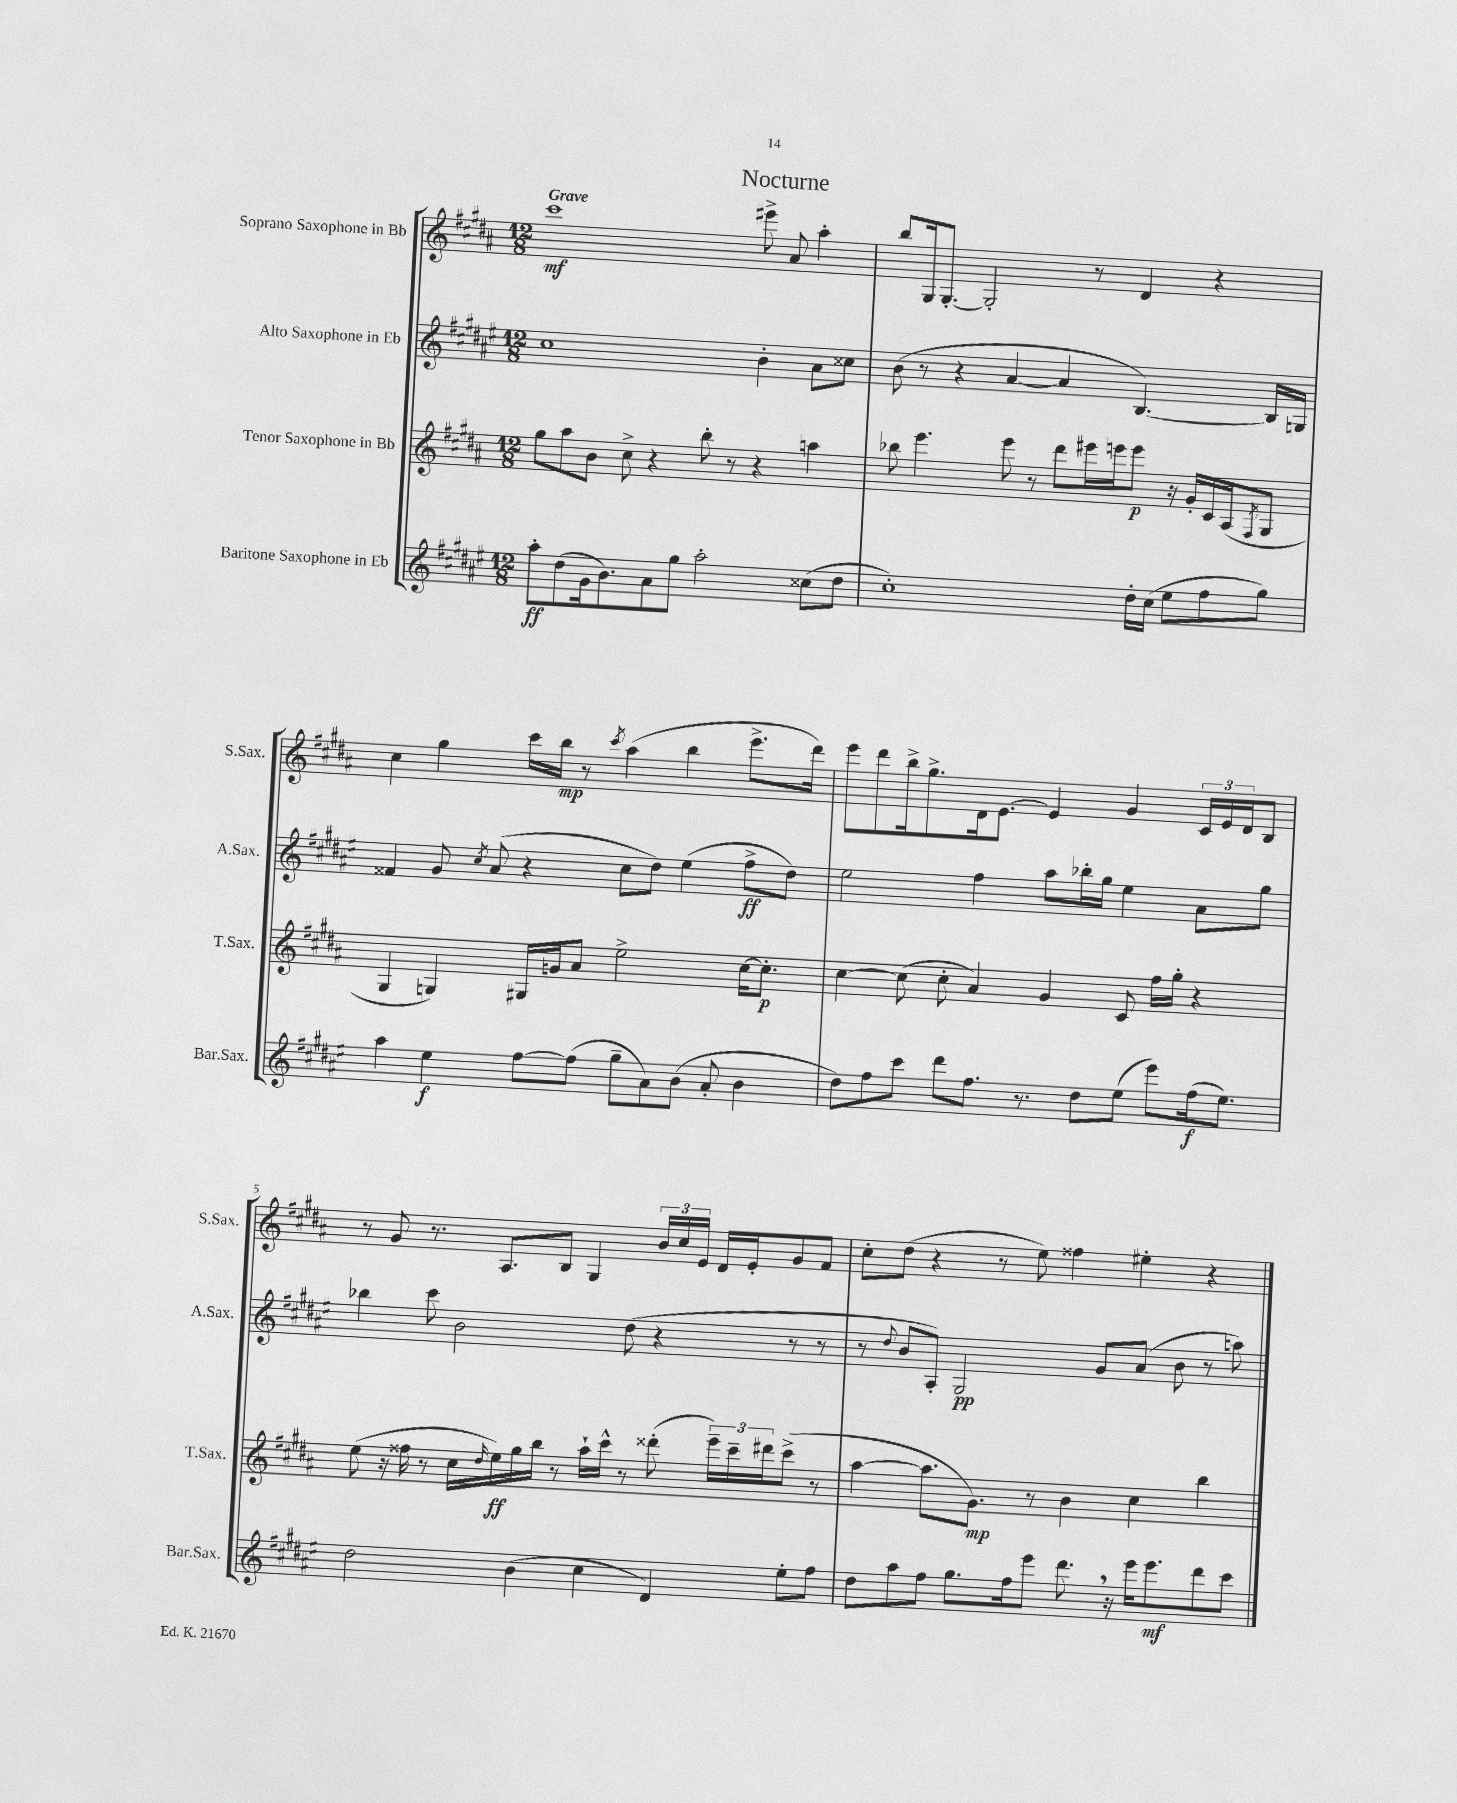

**kern	**kern	**kern	**kern
*staff4	*staff3	*staff2	*staff1
*clefG2	*clefG2	*clefG2	*clefG2
*k[f#c#g#d#a#e#]	*k[f#c#g#d#a#]	*k[f#c#g#d#a#e#]	*k[f#c#g#d#a#]
*M12/8	*M12/8	*M12/8	*M12/8
8aa#'	8gg#	1cc#	1ccc#
(8dd#	8aa#	.	.
16g#	8b	.	.
8.b)	.	.	.
.	8cc#^	.	.
8a#	4r	.	.
8gg#	.	.	.
2aa#'	8bb'	.	.
.	8r	.	.
.	4r	4b'	8eee#^
.	.	.	8a#
(8cc##	4aa	8a#	4aa#'
8dd#	.	8cc##	.
=	=	=	=
1cc#')	8bb-	(8b	8bb
.	4.eee	8r	16G#
.	.	.	[8.G#'
.	.	4r	.
.	.	.	2G#']
.	8eee	[4a#	.
.	8r	.	.
.	8ddd#	4a#]	.
.	16eee#	.	8r
.	16eee	.	.
16dd#'	8eee	[4.B)	4d#
(16cc#	.	.	.
8ee#	16r	.	.
.	16g#'	.	.
8ff#	16c#	.	4r
.	(16A#	.	.
.	8qF#	.	.
8gg#)	8G#	16B]	.
.	.	16G	.
=	=	=	=
4aa#	4G#	4f##	4cc#
4ee#	4G)	8g#	4gg#
.	.	8qcc#	.
.	.	(8a#	.
[8ff#	16G#	4r	16ccc#
.	16g	.	16bb
(8ff#]	8a#	.	8r
.	.	.	8qccc#
8gg#~	2ee^	8cc#	(4aa#
8a#)	.	8dd#)	.
(8b	.	(4ee#	4bb
8a#'	.	.	.
4b	[16cc#	8ff#^	8.eee^
.	8.cc#']	.	.
.	.	8dd#)	.
.	.	.	16ddd#)
=	=	=	=
8dd#)	[4cc#	2ee#	8eee
8ff#	.	.	8ddd#
8ccc#	(8cc#]	.	16bb^
.	.	.	8.gg#^
8ddd#	8cc#'	.	.
8.ff#	4a#)	4ff#	16d#
.	.	.	[8.e
8.r	.	.	.
.	4g#	8aa#	4e]
8dd#	.	16bb-'	.
.	.	16gg#	.
(8ee#	8c#	4ee#	4g#
8eee#)	16ff#	.	.
.	16gg#'	.	.
(16ff#	4r	8a#	24c#
.	.	.	24e
8.ee#)	.	.	.
.	.	.	24d#
.	.	8gg#	8B
=	=	=	=
2dd#	(8ee	4bb-	8r
.	16r	.	8g#
.	16ff##	.	.
.	8r	8ccc#	8.r
.	16cc#	2b	.
.	16qqdd#	.	.
.	16ee)	.	8.A#
(4b	16gg#	.	.
.	16bb	.	.
.	8r	.	8B
4cc#	16aa#`	.	4G#
.	16ccc#^^	.	.
.	8r	(8dd#	.
4d#)	(8ddd##'	4r	24b
.	.	.	24cc#
.	.	.	24e
.	24eee~)	.	16d#
.	24ccc#~	.	.
.	.	.	16e'
.	24ddd#	.	.
8ee#'	(8ccc#^	8r	8g#
8ff#	8r	8r	8f#
=	=	=	=
8dd#	[4aa#	8r	8cc#'
.	.	8qqdd#	.
8aa#	.	8b	(8dd#
8ff#	8.aa#]	8A#')	4r
8.gg#	.	2G#	.
.	8.g#)	.	.
.	.	.	8r
16ff#	.	.	.
8eee#	8r	.	8ee)
8.ddd#	4b	.	4ff##
.	.	8g#	.
16r	.	.	.
16eee#	4cc#	(8a#	4ee#'
8.eee#	.	.	.
.	.	8b	.
8ddd#	4bb	8r	4r
8ccc#	.	8aa)	.
==	==	==	==
*-	*-	*-	*-
